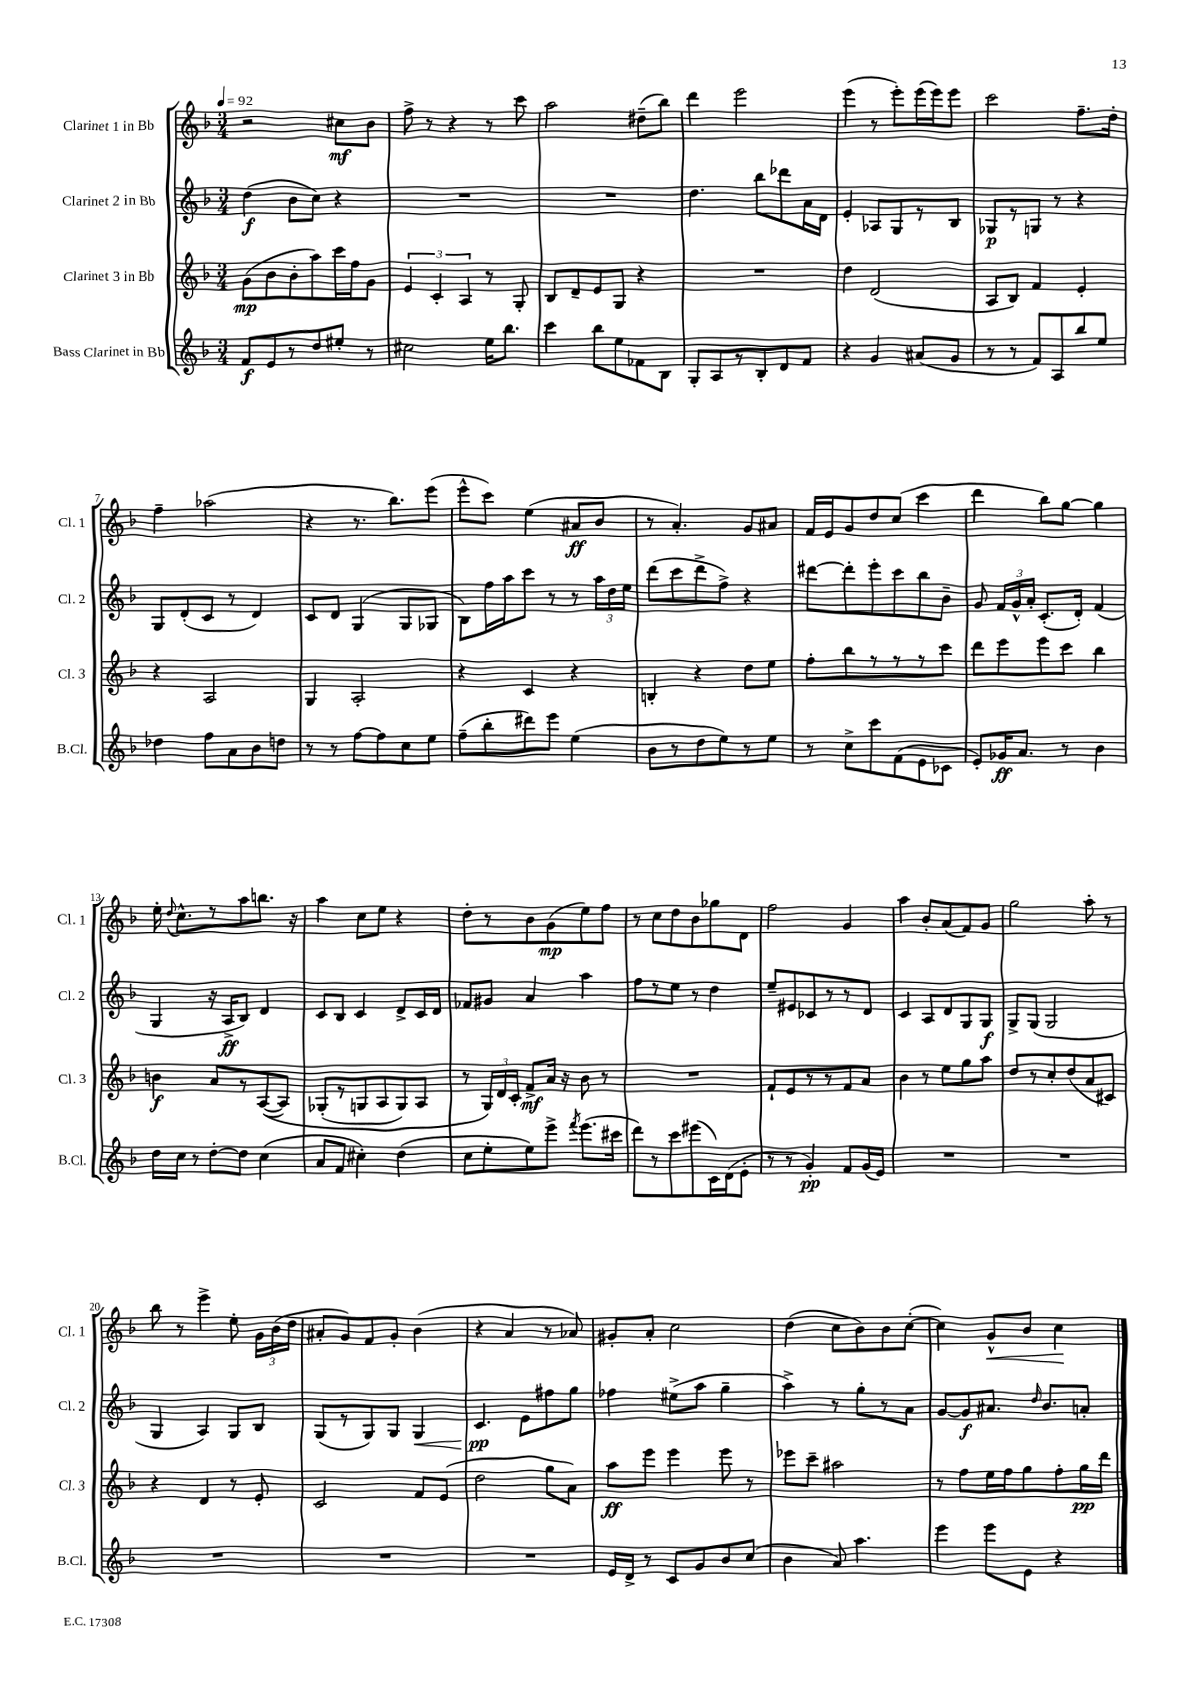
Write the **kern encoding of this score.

**kern	**kern	**kern	**kern
*staff4	*staff3	*staff2	*staff1
*clefG2	*clefG2	*clefG2	*clefG2
*k[b-]	*k[b-]	*k[b-]	*k[b-]
*M3/4	*M3/4	*M3/4	*M3/4
*MM92	*MM92	*MM92	*MM92
8f	(8g	(4dd	2r
8e	8b-	.	.
8r	8b-'	8b-	.
8dd	8aa)	8cc)	.
8ee#'	16ccc	4r	8cc#
.	16ff	.	.
8r	8g	.	8b-
=	=	=	=
2cc#	6e	2.r	8ff^
.	.	.	8r
.	6c'	.	.
.	.	.	4r
.	6A	.	.
16ee	8r	.	8r
8.bb-	.	.	.
.	8G'	.	8ccc
=	=	=	=
4ccc	8B-	2.r	2aa
.	8d~	.	.
8bb-	8e	.	.
8ee	8G	.	.
8f-	4r	.	(8dd#~
8B-	.	.	8bb-)
=	=	=	=
8G'	2.r	4.dd	4ddd
8A	.	.	.
8r	.	.	2eee
8B-'	.	8bb-	.
8d	.	8ddd-	.
8f	.	16a	.
.	.	16d	.
=	=	=	=
4r	4dd	4e'	(4eee
4g	(2d	8A-	8r
.	.	8G	8eee')
(8a#	.	8r	(16eee
.	.	.	16eee)
8g	.	8B-	8eee
=	=	=	=
8r	8A	8G-	2ccc
8r	8B-)	8r	.
8f)	4f	8G	.
8A	.	8r	.
8bb-	4e'	4r	8.ff~
8ee	.	.	.
.	.	.	16dd'
=	=	=	=
4dd-	4r	8G	4ff~
.	.	(8d'	.
8ff	2A	8c	(2aa-
8a	.	8r	.
8b-	.	4d)	.
8dd	.	.	.
=	=	=	=
8r	4G	8c	4r
8r	.	8d	.
[8ff	2A'	(4G	8.r
8ff]	.	.	.
.	.	.	8.bb-)
8cc	.	8G	.
8ee	.	8G-	(8eee
=	=	=	=
(8ff~	4r	8B-)	8eee^^
8bb-'	.	16ff	8ccc)
.	.	16aa	.
8ddd#)	4c	8ccc	(4ee
8eee	.	8r	.
(4ee	4r	8r	8a#
.	.	24aa	8b-
.	.	24dd	.
.	.	24ee	.
=	=	=	=
8b-	4B'	(8ddd	8r
8r	.	8ccc	4.a')
8dd	4r	8ddd^	.
8ee)	.	8ff^)	.
8r	8dd	4r	8g
8ee	8ee	.	8a#
=	=	=	=
8r	8ff'	[8ddd#	16f
.	.	.	16e
8cc^	8bb-	8ddd#']	8g
8ccc	8r	8eee'	8dd
(8f	8r	8ccc	(8cc
8e	8r	8bb-	4ccc
8c-	8ccc	8b-~	.
=	=	=	=
8e')	8ddd	8g	4ddd
16g-	8eee	24f	.
.	.	24g^^	.
8.a	.	.	.
.	.	24a'	.
.	8eee	(8.c'	8bb-)
8r	8ccc	.	[8gg
.	.	16d')	.
4b-	4bb-	(4f	4gg]
=	=	=	=
16dd	4b	4G	16ee'
.	.	.	8qqdd
16cc	.	.	8.cc^^
8r	.	.	.
[8dd'	8a	16r	8r
.	.	16A^	.
8dd]	8r	8B-)	8aa
(4cc	&(([8A	4d	8.bb
.	8A])	.	.
.	.	.	16r
=	=	=	=
8a	(8G-'	8c	4aa
8f	8r	8B-	.
4cc#')	8G	4c	8cc
.	8A	.	8ee
(4dd	8G)	8d^	4r
.	8A	16c	.
.	.	16d	.
=	=	=	=
8cc	8r	8f-	8dd'
8ee'	24G&)	8g#	8r
.	24d	.	.
.	24c'	.	.
8ee)	8f^	4a	8b-
8eee^	16a	.	(8g
.	16r	.	.
8qfff	.	.	.
(8.eee	8b-	4aa	8ee)
.	8r	.	8ff
16ccc#	.	.	.
=	=	=	=
8ddd)	2.r	8ff	8r
8r	.	8r	8cc
8ccc	.	8ee	8dd
(8eee#	.	8r	8b-
16c)	.	4dd	8gg-
(16d	.	.	.
8e'	.	.	8d
=	=	=	=
8r	8f`	8ee~	2ff
8r	8e	8e#	.
4g')	8r	8c-	.
.	8r	8r	.
8f	8f	8r	4g
(16g	8a	8d	.
16e)	.	.	.
=	=	=	=
2.r	4b-	4c	4aa
.	8r	8A	8b-'
.	8ee	8d	(8a
.	8gg	8G	8f)
.	8aa	8G	8g
=	=	=	=
2.r	8dd	8G^	2gg
.	8r	(8G	.
.	8cc'	2G	.
.	(8dd	.	.
.	8a	.	8aa'
.	8c#)	.	8r
=	=	=	=
2.r	4r	4G	8bb-
.	.	.	8r
.	4d	4A)	4eee^
.	8r	8G	8ee'
.	8e'	8B-	24g
.	.	.	(24b-
.	.	.	24dd
=	=	=	=
2.r	2c	(8G	8a#'
.	.	8r	8g)
.	.	8G)	8f
.	.	8G	8g'
.	8f	4G	(4b-
.	(8e	.	.
=	=	=	=
2.r	2dd	4.c	4r
.	.	.	4a
.	.	8e	.
.	8gg	8ff#	8r
.	8a)	8gg	8a-)
=	=	=	=
16e	8aa	4ff-	8g#'
16d^	.	.	.
8r	8eee	.	8a'
8c	4eee	(8ee#^	2cc
8g	.	8aa	.
8b-	8eee	4gg~	.
(8cc	8r	.	.
=	=	=	=
4b-	8eee-	4aa^)	(4dd
.	8ccc~	.	.
8a)	2aa#	8r	8cc
4.aa	.	8gg'	8b-)
.	.	8r	8b-
.	.	8a	([8cc'
=	=	=	=
4eee	8r	[8g	4cc])
.	8ff	8g]	.
8eee	16ee	8.a#	8g^^
.	16ff	.	.
8e	8gg	.	8b-
.	.	16qqdd	.
.	.	8.b-	.
4r	8ff'	.	4cc
.	16gg	8a'	.
.	16ddd	.	.
==	==	==	==
*-	*-	*-	*-
